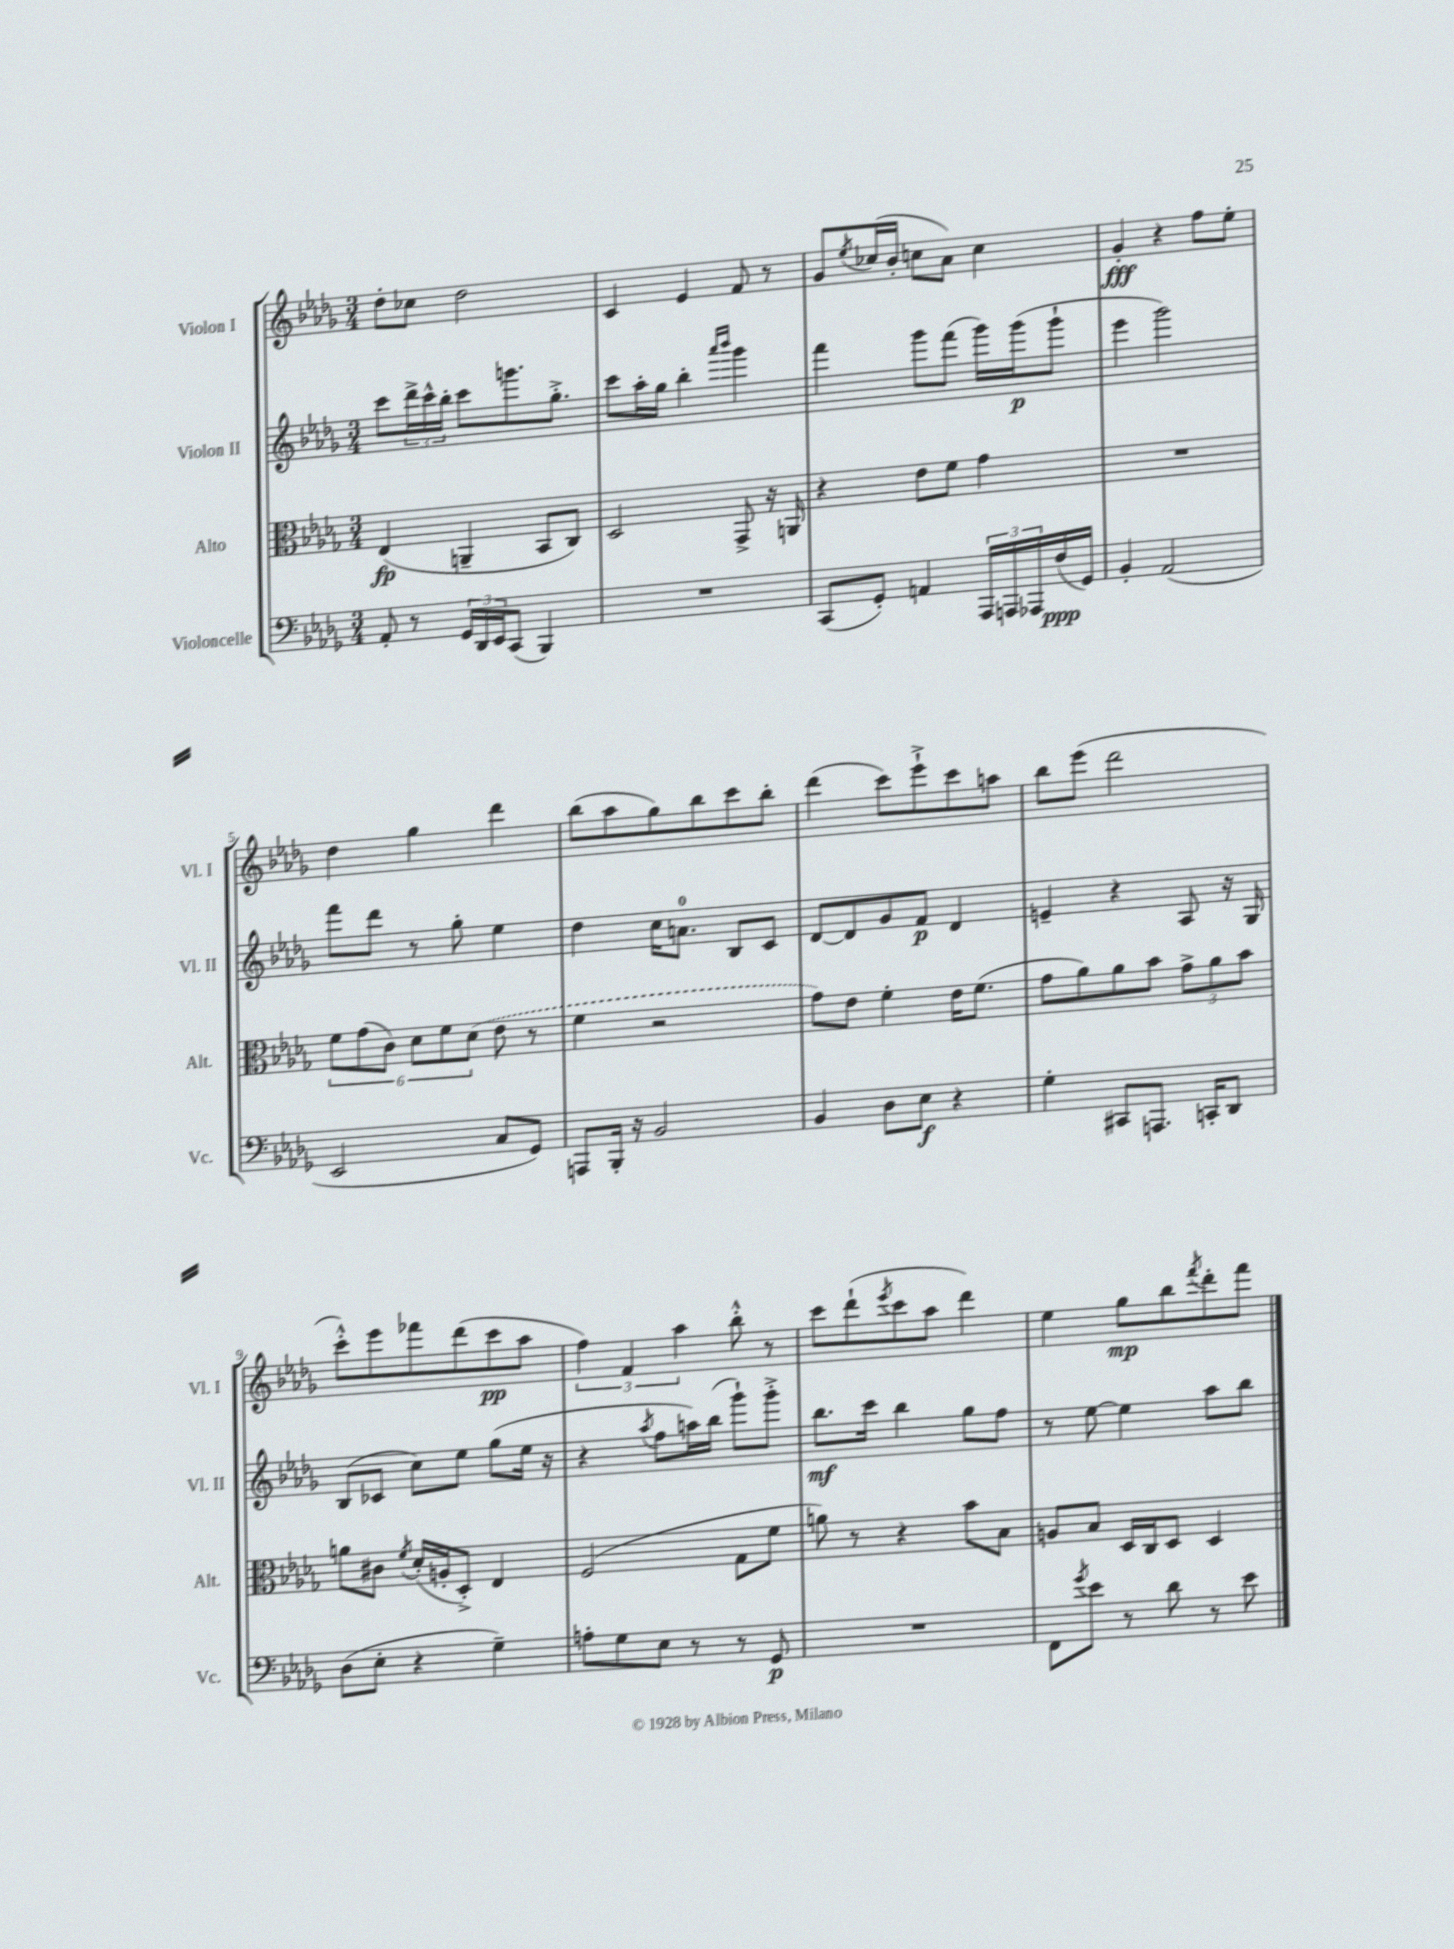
<<
\new StaffGroup <<
\new Staff = "s0" \with { instrumentName = "Violon I" shortInstrumentName = "Vl. I" } {
    \clef treble \key des \major \numericTimeSignature \time 3/4
    des''8-. ces''8 des''2 |
    c'4 ees'4 f'8 r8 |
    ges'8 \acciaccatura { ees''8 } ces''16( bes'16-. c''8 aes'8) c''4 |
    ges'4-.\fff r4 f''8 ees''8-. |
    des''4 ges''4 des'''4 |
    bes''8( aes''8 ges''8) bes''8 c'''8 bes''8-. |
    des'''4( c'''8) ees'''8-!-> c'''8 a''8 |
    bes''8 ees'''8( des'''2 |
    c'''8-.-^) ees'''8 fes'''8 des'''8( c'''8\pp aes''8 |
    \tuplet 3/2 { f''4) f'4 aes''4 } bes''8-.-^ r8 |
    c'''8 des'''8-!( \acciaccatura { ees'''8 } c'''8 aes''8 des'''4) |
    ees''4 ges''8\mp bes''8 \acciaccatura { f'''8 } des'''8-. f'''8 \bar "|." |
}
\new Staff = "s1" \with { instrumentName = "Violon II" shortInstrumentName = "Vl. II" } {
    \clef treble \key des \major \numericTimeSignature \time 3/4
    c'''8 \tuplet 3/2 { des'''16-> c'''16-^ bes''16-. } c'''8 g'''8. ges''8.-.-> |
    c'''8 aes''16-. ges''16 bes''4-. \grace { aes'''16 bes'''16 } ges'''4 |
    f'''4 ges'''8 f'''8( ges'''16) ges'''16\p( ges'''8-! |
    ees'''4 ges'''2) |
    f'''8 des'''8 r8 ges''8-. ees''4 |
    des''4 c''16 a'8.-0 bes8 c'8 |
    des'8~ des'8 ges'8 f'8\p des'4 |
    e'4-- r4 aes8 r16 ges16 |
    bes8( ces'8 c''8) ees''8 ges''8( ees''16 r16 |
    r4 \acciaccatura { aes''8 } f''8 a''16) bes''16( ges'''8-!) ges'''8-.-> |
    bes''8.\mf c'''16 bes''4 ges''8 f''8 |
    r8 ees''8~ ees''4 aes''8 bes''8 \bar "|." |
}
\new Staff = "s2" \with { instrumentName = "Alto" shortInstrumentName = "Alt." } {
    \clef alto \key des \major \numericTimeSignature \time 3/4
    ees4\fp( a,4-- bes,8 c8) |
    des2 ges,8-> r16 a,16 |
    r4 ees'8 f'8 ges'4 |
    R2. |
    \tuplet 6/4 { f'8 ges'8( c'8) des'8 f'8 \once \slurDashed des'8( } ees'8 r8 |
    f'4 r2 |
    ges'8) ees'8 f'4-. ees'16 f'8.( |
    ges'8 aes'8) aes'8 bes'8 \tuplet 3/2 { ges'8-> aes'8 bes'8 } |
    a'8 cis'8 \acciaccatura { f'8 } des'16-.( a16-. des8-.->) ees4 |
    f2( ges8 f'8 |
    a'8) r8 r4 bes'8 bes8 |
    a8 bes8 des16 c16 des8 des4 \bar "|." |
}
\new Staff = "s3" \with { instrumentName = "Violoncelle" shortInstrumentName = "Vc." } {
    \clef bass \key des \major \numericTimeSignature \time 3/4
    aes,8-. r8 \tuplet 3/2 { ges,16 des,16 ees,16 } c,8( bes,,4) |
    R2. |
    c,8( ges,8-.) a,4 \tuplet 3/2 { aes,,16 a,,16 aes,,16 } f16\ppp( ges,16) |
    bes,4-. aes,2( |
    ees,2 c8 ges,8) |
    a,,8 bes,,16-. r16 bes,2 |
    bes,4 des8 ees8\f r4 |
    ges4-. cis,8 a,,8. c,16-. des,8 |
    des8( ees8-. r4 ges4--) |
    a8-. ges8 ees8 r8 r8 ges,8\p |
    R2. |
    f,8 \acciaccatura { ges'8 } ees'8 r8 des'8 r8 ees'8 \bar "|." |
}
>>
>>
